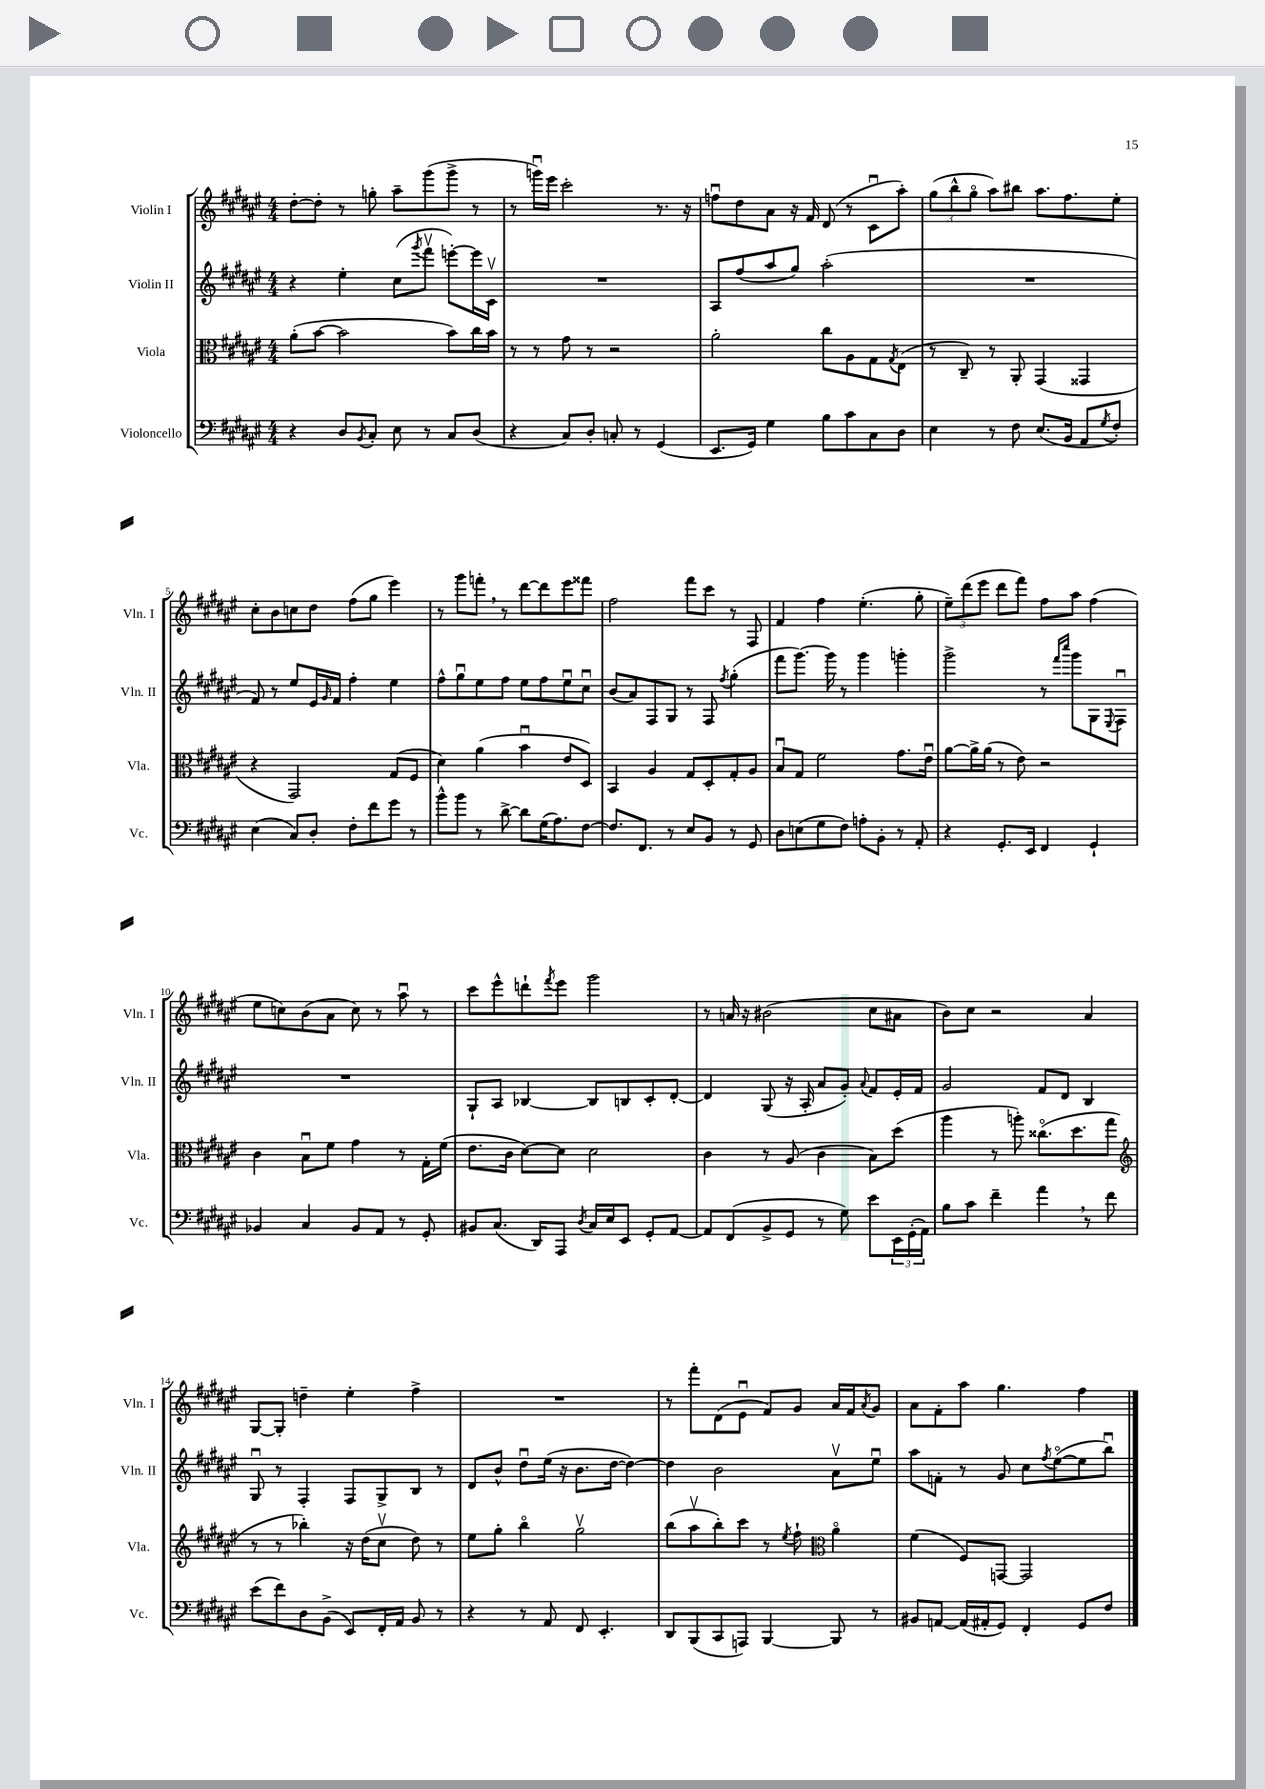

**kern	**kern	**kern	**kern
*staff4	*staff3	*staff2	*staff1
*clefF4	*clefC3	*clefG2	*clefG2
*k[f#c#g#d#a#e#]	*k[f#c#g#d#a#e#]	*k[f#c#g#d#a#e#]	*k[f#c#g#d#a#e#]
*M4/4	*M4/4	*M4/4	*M4/4
4r	(8a#'	4r	[8dd#'
.	[8b	.	8dd#']
8D#	2b]	4ee#'	8r
8qBB	.	.	.
8C#'	.	.	8gg'
8E#	.	(8cc#	8aa#~
.	.	8qggg#	.
8r	.	8fff#v	(8ggg#
8C#	8b)	[8eee')	8ggg#^
(8D#	16cc#	16eee]	8r
.	16b	16c#v	.
=	=	=	=
4r	8r	1r	8r
.	8r	.	16gggu)
.	.	.	16eee#
8C#)	8g#	.	2ccc#'
8D#'	8r	.	.
8C'	2r	.	.
8r	.	.	.
(4GG#	.	.	8.r
.	.	.	16r
=	=	=	=
8.EE#	2a#'	8A#	8ffu
.	.	(8ff#	8dd#
16GG#)	.	.	.
4G#	.	8aa#	8a#
.	.	8gg#)	16r
.	.	.	16f#
8B	8cc#	(2aa#'	(8d#
8c#	8A#	.	8r
8C#	8G#	.	8c#u
.	8qG#	.	.
8D#	(8E#	.	8aa#')
=	=	=	=
4E#	8r	1r	(12gg#
.	.	.	12bb^^
.	8C#~)	.	.
.	.	.	12gg#o
8r	8r	.	8aa#)
8F#	8AA#'	.	8bb#
(8.E#	(4GG#	.	8.aa#
16BB	.	.	8.ff#
8AA#	4GG##	.	.
8qG#	.	.	.
8F#')	.	.	8ee#'
=	=	=	=
(4E#	4r	8f#)	8cc#'
.	.	8r	8b
8C#)	2GG#)	8ee#	8cc
8D#'	.	16e#	8dd#
.	.	16qqg#	.
.	.	16f#	.
8F#'	.	4ff#'	(8ff#
8f#	.	.	8gg#
8g#	(8G#	4ee#	4eee#)
8r	8F#	.	.
=	=	=	=
8b^^	4d#)	8ff#^^	8r
8b	.	8gg#u	8ggg#
8r	(4a#	8ee#	8fff'
[8d#^	.	8ff#	8r
8d#]	4bu	8ee#	[8ddd#
(16G#	.	8ff#	8ddd#]
8.A#)	.	.	.
.	8e#	8ee#u	8eee#
[8F#	8D#)	8cc#u	8fff##
=	=	=	=
8.F#]	4BB	(8b	2ff#
.	.	8a#)	.
8.FF#	.	.	.
.	4A#	8F#	.
8r	.	8G#	.
8E#	8G#	8r	8fff#
8BB	8D#'	8F#	8ccc#
.	.	8qff#	.
8r	8G#'	(4gg#'	8r
8GG#	8A#	.	8F#
=	=	=	=
8D#	8Bu	8fff#	4f#
(8E	8G#	[8.ggg#)	.
8G#	2f#	.	4ff#
.	.	16ggg#]	.
8F#)	.	8r	.
8A'	.	4ggg#	(4.ee#'
8BB'	.	.	.
8r	8.g#	4ggg'	.
8AA#'	.	.	8gg#'
.	16e#u	.	.
=	=	=	=
4r	[8a#	2ggg#^	12ee#~)
.	.	.	(12ddd#
.	16a#^]	.	.
.	.	.	12eee#
.	(16a#	.	.
8.GG#'	8r	.	8ddd#
.	8e#)	.	8fff#)
16EE#	.	.	.
4FF#	2r	8r	8ff#
.	.	16qqfff#	.
.	.	16qqcccc#	.
.	.	8ggg#	8aa#
4GG#`	.	8G#	(4ff#
.	.	8qqE#	.
.	.	8F#u	.
=	=	=	=
4BB-	4c#	1r	8ee#
.	.	.	8cc)
4C#	8Bu	.	(8b
.	8f#	.	8a#
8BB-	4g#	.	8cc)
8AA#	.	.	8r
8r	8r	.	8aa#u
8GG#'	16G#'	.	8r
.	(16f#	.	.
=	=	=	=
8BB#	8.e#	8G#`	8ccc#
(8.C#	.	8A#	8eee#^^
.	16c#	.	.
.	[8d#)	[4B-	8ddd`
16DD#)	.	.	.
.	.	.	8qfff#
8AAA#	8d#]	.	8eee#
8qD#	.	.	.
16C#	2d#	8B-]	2ggg#
16E#	.	.	.
8EE#	.	8B	.
8GG#'	.	8c#'	.
[8AA#	.	[8d#'	.
=	=	=	=
8AA#]	4c#	4d#]	8r
(8FF#	.	.	16a
.	.	.	16r
8BB^	8r	(8G#	(2b#
8GG#	(8A#	16r	.
.	.	16A#'	.
8r	4c#	8a#	.
8G#)	.	8g#')	.
.	.	8qqa#	.
8e#	8B)	8f#	8cc#
24EE#	(8dd#	16e#'	8a#
(24GG#'	.	.	.
.	.	16f#	.
24AA#)	.	.	.
=	=	=	=
8B	4aa#	2g#	8b)
8c#	.	.	8cc#
4f#~	8r	.	2r
.	8aa')	.	.
4a#	(8.cc##o	8f#	.
.	.	8d#	.
.	8.dd#	.	.
8r	.	4B	4a#
8f#	8gg#	.	.
=	=	=	=
*	*clefG2	*	*
(8e#	8r	8G#u	[8G#
8f#)	8r	8r	8G#']
8D#	4bb-')	4F#'	4dd~
(8BB^	.	.	.
8EE#)	16r	8F#	4ee#'
.	(16dd#	.	.
16FF#'	8cc#v	8G#^	.
16AA#	.	.	.
8BB	8dd#)	8B	4ff#^
8r	8r	8r	.
=	=	=	=
4r	8ee#	8d#	1r
.	8gg#'	8b^^	.
8r	4bbo	8dd#u	.
8AA#	.	(16ee#	.
.	.	16r	.
8FF#	2gg#v	8.b	.
4.EE#'	.	.	.
.	.	[16dd#	.
.	.	4dd#_)	.
=	=	=	=
8DD#	(8bb	4dd#]	8r
(8BBB	8aa#v	.	8fff#'
8CC#	8bb')	2b	(8d#
8AAA)	8ccc#	.	8e#u
[4BBB	8r	.	8f#)
.	8qee#	.	.
.	8ff#`	.	8g#
*	*clefC3	*	*
8BBB]	4a#o	8a#v	16a#
.	.	.	16f#
.	.	.	8qa#
8r	.	8ee#u	8g#
=	=	=	=
8BB#	(4f#	8aa#	8a#
[8AA	.	8f'	8f#'
(16AA]	8F#)	8r	8aa#
16AA#'	.	.	.
8GG#)	[8GG	8g#	4.gg#
4FF#'	2GG]	8cc#	.
.	.	8qff#	.
.	.	([8ee#o	.
8GG#	.	8ee#]	4ff#
8F#	.	8bbu)	.
==	==	==	==
*-	*-	*-	*-
